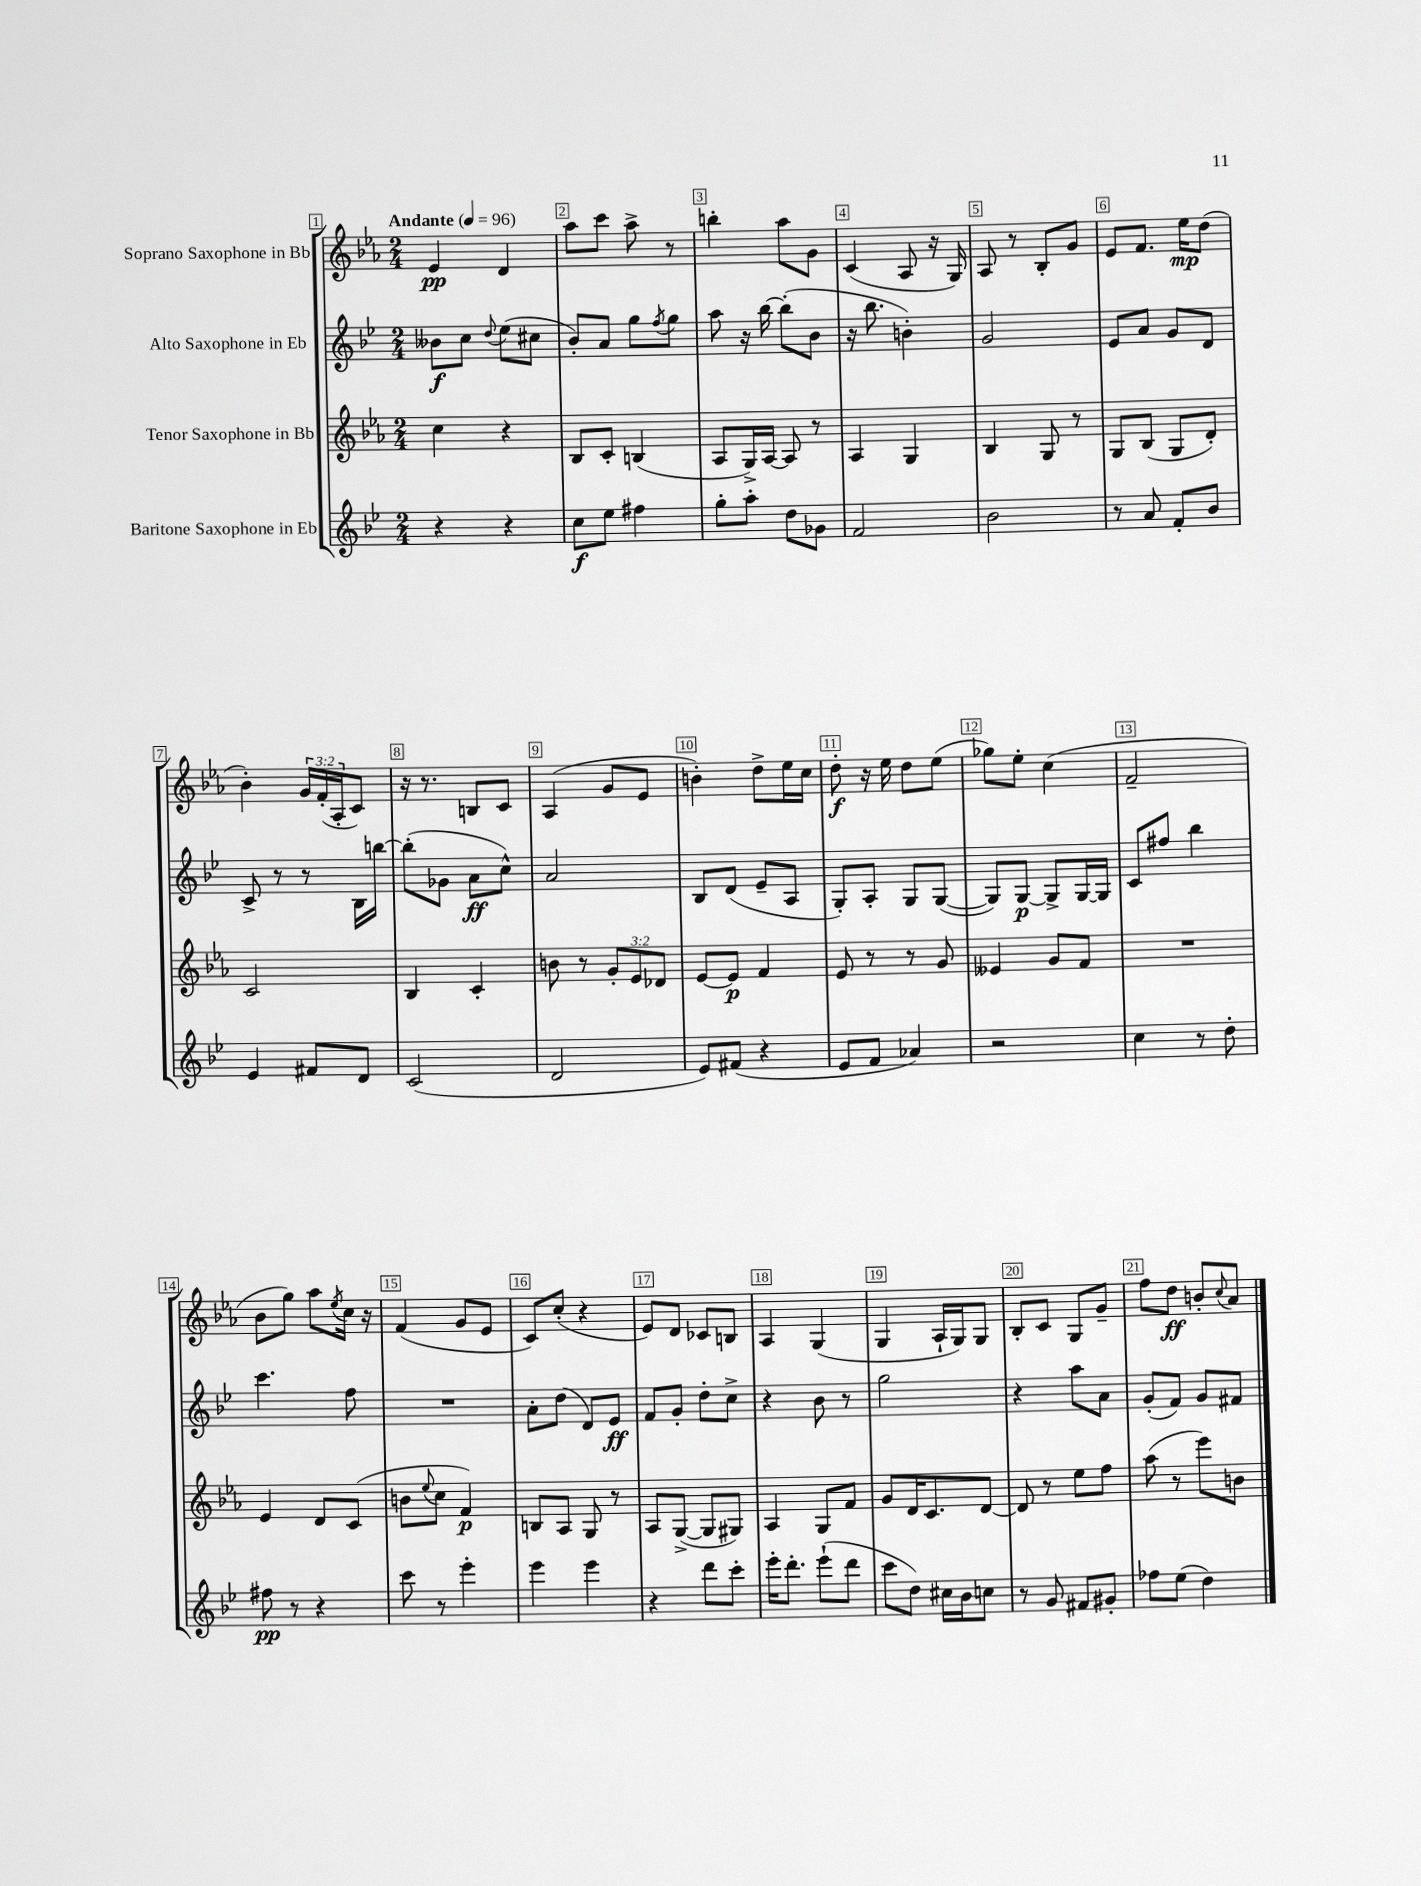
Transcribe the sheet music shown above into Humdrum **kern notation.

**kern	**dynam	**kern	**dynam	**kern	**dynam	**kern	**dynam
*part4	*part4	*part3	*part3	*part2	*part2	*part1	*part1
*staff4	*staff4	*staff3	*staff3	*staff2	*staff2	*staff1	*staff1
*I"Baritone Saxophone in Eb	*	*I"Tenor Saxophone in Bb	*	*I"Alto Saxophone in Eb	*	*I"Soprano Saxophone in Bb	*
*clefG2	*	*clefG2	*	*clefG2	*	*clefG2	*
*k[b-e-]	*	*k[b-e-a-]	*	*k[b-e-]	*	*k[b-e-a-]	*
*M2/4	*	*M2/4	*	*M2/4	*	*M2/4	*
*MM96	*	*MM96	*	*MM96	*	*MM96	*
=1	=1	=1	=1	=1	=1	=1	=1
!	!	!	!	!	!	!LO:TX:a:B:t=Andante	!
4r	.	4cc\	.	8b--X\L	f	4e-/	pp
.	.	.	.	8cc\J	.	.	.
.	.	.	.	8qqdd/	.	.	.
4r	.	4r	.	(8ee-\L	.	4d/	.
.	.	.	.	8cc#X\J	.	.	.
=2	=2	=2	=2	=2	=2	=2	=2
8cc\L	f	8B-/L	.	8b-'/L)	.	8aa-\L	.
8ee-\J	.	8c'/J	.	8a/J	.	8ccc\J	.
4ff#X\	.	(4Bn/	.	8gg\L	.	8aa-^\	.
.	.	.	.	8qff/	.	.	.
.	.	.	.	8gg\J	.	8r	.
=3	=3	=3	=3	=3	=3	=3	=3
8gg'\L	.	8A-/L	.	8aa\	.	4bbn'\	.
8aa'\J	.	16G^/L)	.	16r	.	.	.
.	.	[16A-/JJ	.	[16bb-\	.	.	.
8dd\L	.	8A-/]	.	(8bb-'\L]	.	8aa-\L	.
8g-X\J	.	8r	.	8b-\J	.	8g\J	.
=4	=4	=4	=4	=4	=4	=4	=4
2f/	.	4A-/	.	16r	.	(4c/	.
.	.	.	.	8.bb-\	.	.	.
.	.	4G/	.	4bn'\)	.	8A-/	.
.	.	.	.	.	.	16r	.
.	.	.	.	.	.	16G/)	.
=5	=5	=5	=5	=5	=5	=5	=5
2b-\	.	4B-/	.	2g/	.	8A-/	.
.	.	.	.	.	.	8r	.
.	.	8G/	.	.	.	8B-'/L	.
.	.	8r	.	.	.	8g/J	.
=6	=6	=6	=6	=6	=6	=6	=6
8r	.	8G/L	.	8e-/L	.	8e-/L	.
8a/	.	(8B-/J	.	8a/J	.	8.f/J	.
8f'/L	.	8G/L	.	8g/L	.	.	.
.	.	.	.	.	.	16ee-\KL	mp
8b-/J	.	8d'/J)	.	8d/J	.	(8dd\J	.
!!LO:LB:g=z
=7	=7	=7	=7	=7	=7	=7	=7
4e-/	.	2c/	.	8c^/	.	4b-'\)	.
.	.	.	.	8r	.	.	.
8f#X/L	.	.	.	8r	.	24g/LL	.
.	.	.	.	.	.	(24f'/	.
.	.	.	.	.	.	24A-'/J	.
8d/J	.	.	.	16B-\LL	.	8c/J)	.
.	.	.	.	[16bbn\JJ	.	.	.
=8	=8	=8	=8	=8	=8	=8	=8
(2c/	.	4B-/	.	(8bb'\L]	.	16r	.
.	.	.	.	.	.	8.r	.
.	.	.	.	8g-X\J	.	.	.
.	.	4c'/	.	8a\L	ff	8Bn/L	.
.	.	.	.	8cc^^\J)	.	8c/J	.
=9	=9	=9	=9	=9	=9	=9	=9
2d/	.	8bn\	.	2a/	.	(4A-/	.
.	.	8r	.	.	.	.	.
.	.	12g'/L	.	.	.	8g/L	.
.	.	12e-/	.	.	.	.	.
.	.	.	.	.	.	8e-/J	.
.	.	12d-X/J	.	.	.	.	.
=10	=10	=10	=10	=10	=10	=10	=10
8e-/L)	.	[8e-/L	.	8B-/L	.	4bn'\)	.
(8f#X/J	.	8e-/J]	p	(8d/J	.	.	.
4r	.	4f/	.	8e-~/L	.	8dd^\L	.
.	.	.	.	8A/J	.	16ee-\L	.
.	.	.	.	.	.	16cc\JJ	.
=11	=11	=11	=11	=11	=11	=11	=11
8e-/L	.	8e-/	.	8G'/L)	.	8dd'\	f
8f/J	.	8r	.	8A'/J	.	16r	.
.	.	.	.	.	.	16ee-\	.
4a-X/)	.	8r	.	8G/L	.	8dd\L	.
.	.	8g/	.	([8G/J	.	(8ee-\J	.
=12	=12	=12	=12	=12	=12	=12	=12
2r	.	4e--X/	.	8G/L])	.	8gg-X\L)	.
.	.	.	.	[8G/J	p	8ee-'\J	.
.	.	8g/L	.	8G^/L]	.	(4cc\	.
.	.	8f/J	.	[16G/L	.	.	.
.	.	.	.	16G/JJ]	.	.	.
=13	=13	=13	=13	=13	=13	=13	=13
4cc\	.	2r	.	8c/L	.	2f~/	.
.	.	.	.	8ff#X/J	.	.	.
8r	.	.	.	4bb-\	.	.	.
8dd'\	.	.	.	.	.	.	.
!!LO:LB:g=z
=14	=14	=14	=14	=14	=14	=14	=14
8ff#X\	pp	4e-/	.	4.ccc\	.	8b-\L	.
8r	.	.	.	.	.	8gg\J)	.
4r	.	8d/L	.	.	.	8aa-\L	.
.	.	.	.	.	.	8qee-/	.
.	.	(8c/J	.	8ff\	.	16cc\Jk	.
.	.	.	.	.	.	16r	.
=15	=15	=15	=15	=15	=15	=15	=15
8ccc\	.	8bn\L	.	2r	.	(4f/	.
.	.	8qqee-/	.	.	.	.	.
8r	.	8cc\J	.	.	.	.	.
4eee-'\	.	4f/)	p	.	.	8g/L	.
.	.	.	.	.	.	8e-/J	.
=16	=16	=16	=16	=16	=16	=16	=16
4eee-\	.	8Bn/L	.	8a'\L	.	8c/L)	.
.	.	8A-/J	.	(8dd\J	.	(8cc'/J	.
4eee-\	.	8G/	.	8d/L)	.	4r	.
.	.	8r	.	8e-/J	ff	.	.
=17	=17	=17	=17	=17	=17	=17	=17
4r	.	8A-/L	.	8f/L	.	8e-/L)	.
.	.	([8G^/J	.	8g'/J	.	8d/J	.
8ddd\L	.	8G/L]	.	8dd'\L	.	8c-X/L	.
8ccc'\J	.	8G#X/J)	.	8cc^\J	.	8Bn/J	.
=18	=18	=18	=18	=18	=18	=18	=18
16eee-'\KL	.	4A-/	.	4r	.	4A-/	.
8.ddd'\J	.	.	.	.	.	.	.
(8eee-`\L	.	8G/L	.	8b-\	.	(4G/	.
8ddd\J	.	8f/J	.	8r	.	.	.
=19	=19	=19	=19	=19	=19	=19	=19
8ccc\L	.	8g/L	.	2gg\	.	4G/	.
8dd\J)	.	16d/K	.	.	.	.	.
.	.	8.c/	.	.	.	.	.
16cc#X\LL	.	.	.	.	.	16A-`/LL	.
16b-\J	.	.	.	.	.	16G/J)	.
8ccn\J	.	[8d/J	.	.	.	8G/J	.
=20	=20	=20	=20	=20	=20	=20	=20
8r	.	8d/]	.	4r	.	8B-'/L	.
8g/	.	8r	.	.	.	8c/J	.
8f#X/L	.	8ee-\L	.	8aa\L	.	8G/L	.
8g#X'/J	.	8ff\J	.	8a\J	.	8g~/J	.
=21	=21	=21	=21	=21	=21	=21	=21
8ff-X\L	.	(8aa-\	.	(8g'/L	.	8ff\L	.
(8ee-\J	.	8r	.	8f/J)	.	8dd\J	ff
4dd\)	.	8eee-\L)	.	8g/L	.	8bn'/L	.
.	.	.	.	.	.	8qqcc/	.
.	.	8bn\J	.	8f#X/J	.	8a-/J	.
==	==	==	==	==	==	==	==
*-	*-	*-	*-	*-	*-	*-	*-
